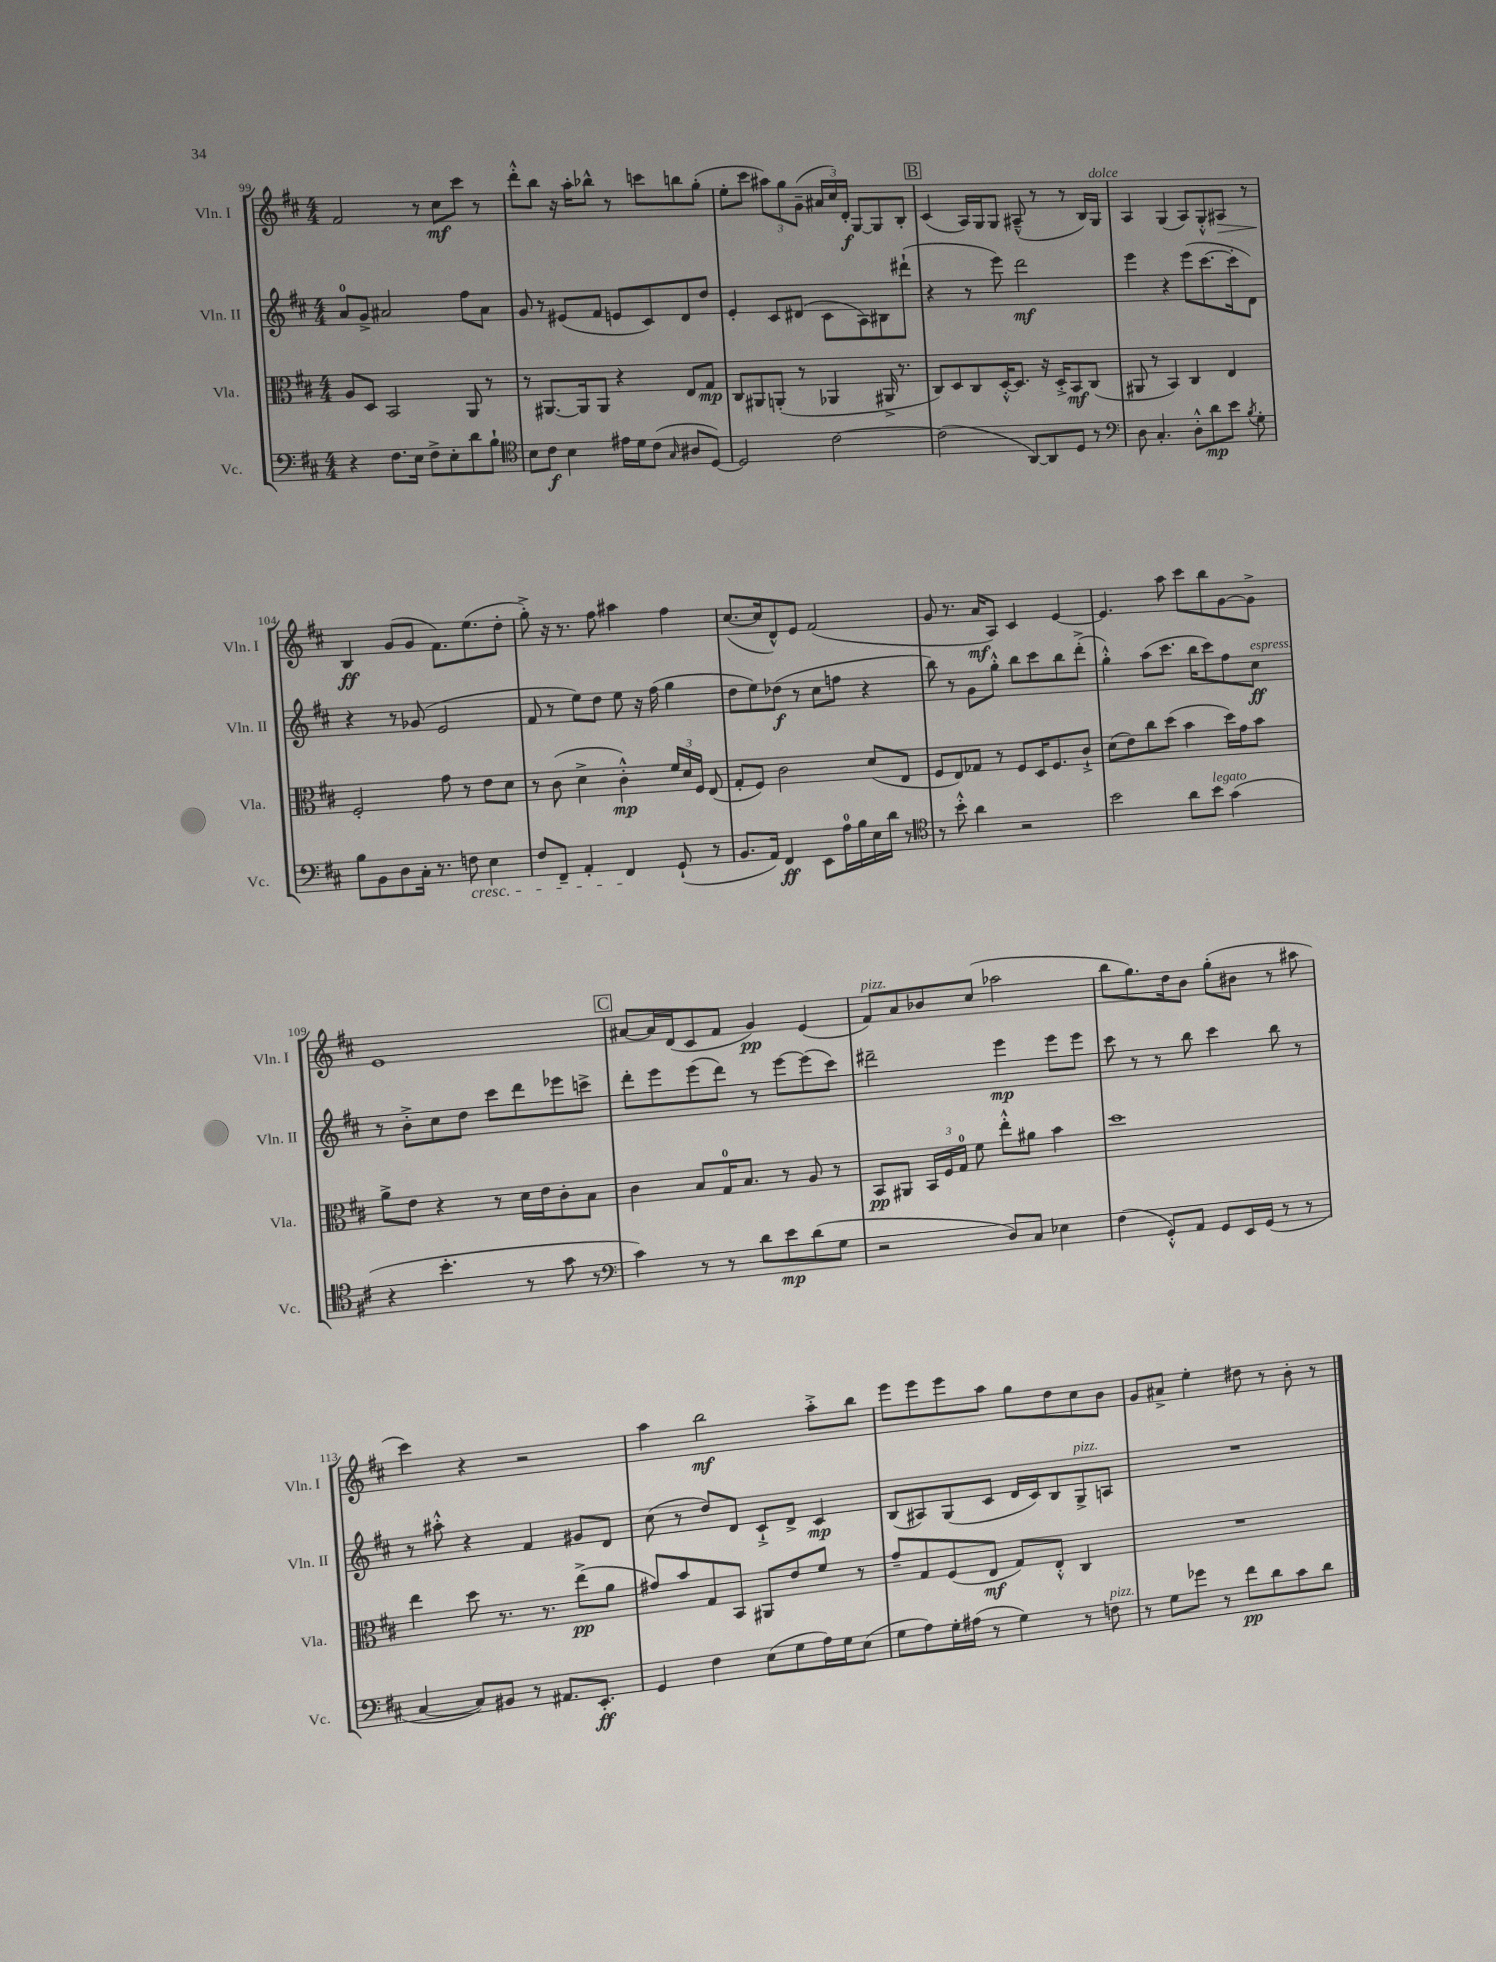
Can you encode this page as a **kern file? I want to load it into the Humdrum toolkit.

**kern	**dynam	**kern	**dynam	**kern	**dynam	**kern	**dynam
*part4	*part4	*part3	*part3	*part2	*part2	*part1	*part1
*staff4	*staff4	*staff3	*staff3	*staff2	*staff2	*staff1	*staff1
*I"Vc.	*	*I"Vla.	*	*I"Vln. II	*	*I"Vln. I	*
*I'Vc.	*	*I'Vla.	*	*I'Vln. II	*	*I'Vln. I	*
*clefF4	*	*clefC3	*	*clefG2	*	*clefG2	*
*k[f#c#]	*	*k[f#c#]	*	*k[f#c#]	*	*k[f#c#]	*
*M4/4	*	*M4/4	*	*M4/4	*	*M4/4	*
=99	=99	=99	=99	=99	=99	=99	=99
4r	.	8A/L	.	8a/L	.	2f#/	.
.	.	8D/J	.	8g^/J	.	.	.
8.F#\L	.	2BB/	.	2a#X/	.	.	.
16E\Jk	.	.	.	.	.	.	.
8F#^\L	.	.	.	.	.	8r	.
8E'\	.	.	.	.	.	8cc#\L	mf
8d\	.	8AA/	.	8ff#\L	.	8ccc#\J	.
8B`\J	.	8r	.	8a#\J	.	8r	.
=100	=100	=100	=100	=100	=100	=100	=100
*clefC4	*	*	*	*	*	*	*
8B\L	.	8r	.	8g/	.	8ddd'^^\L	.
8c#\J	f	[8.AA#X/L	.	8r	.	8bb\J	.
4B\	.	.	.	(8e#X/L	.	16r	.
.	.	16AA#/k]	.	.	.	16aa'\KL	.
.	.	8AA#/J	.	8f#/J	.	8bb-X^^\J	.
16e#X\LL	.	4r	.	8en/L	.	8r	.
16d\J	.	.	.	.	.	.	.
(8c#\J	.	.	.	8c#/)	.	8cccn\L	.
16qqG/	.	.	.	.	.	.	.
8A#X/L	.	8E/L	.	8d/	.	8bbn\	.
[8D/J)	.	8G/J	mp	8dd/J	.	(8gg'\J	.
=101	=101	=101	=101	=101	=101	=101	=101
2D/]	.	8C#/L	.	4e'/	.	8ee'\L	.
.	.	8AA#X/	.	.	.	8ccc#\J	.
.	.	(8AAn'/J	.	8c#/L	.	12aa#X\L)	.
.	.	.	.	.	.	12gg\	.
.	.	8r	.	(8d#X/J	.	.	.
.	.	.	.	.	.	(12g~\J	.
[2c#\	.	4AA-X/	.	8c#\L	.	24a#X/LL	.
.	.	.	.	.	.	24cc#/)	.
.	.	.	.	.	.	24d'/JJ	f
.	.	.	.	8A\)	.	[8G/L	.
.	.	16AA#X^/	.	8B#X\	.	8G/]	.
.	.	8.r	.	.	.	.	.
.	.	.	.	(8ddd#X`\J	.	8B'/J	.
!!LO:REH:place=s1:t=B
=102	=102	=102	=102	=102	=102	=102	=102
(2c#\]	.	8C#/L)	.	4r	.	(4c#/	.
.	.	8D/	.	.	.	.	.
.	.	8C#/	.	8r	.	16A/LL)	.
.	.	.	.	.	.	16G/J	.
.	.	[16D'^^/K	.	8eee\)	.	8G/J	.
.	.	8.D/J]	.	.	.	.	.
[8AA/L)	.	.	.	2ddd\	mf	(8A#X~^^/	.
8AA/]	.	16r	.	.	.	8r	.
.	.	16D'^/KL	.	.	.	.	.
8D/J	.	8BB/	mf	.	.	8r	.
8r	.	(8C#/J	.	.	.	16B/LL)	.
!	!	!	!	!	!	!LO:TX:a:i:t=dolce	!
.	.	.	.	.	.	16G/JJ	.
=103	=103	=103	=103	=103	=103	=103	=103
*clefF4	*	*	*	*	*	*	*
8D\	.	8AA#X/	.	4eee\	.	4A/	.
4.C#'/	.	8r	.	.	.	.	.
.	.	4BB/)	.	4r	.	(4G/	.
8D'^^\L	.	4C#/	.	(8eee\L	.	8A/L)	.
8d\	mp	.	.	[8.ccc#\	.	8G'^^/	.
!	!	!	!	!	!	!	!LO:HP:b
8e\J	.	4E/	.	.	.	8A#X/J	>
.	.	.	.	16ccc#'\k]	.	.	.
8qB/	.	.	.	.	.	.	.
8G'\	.	.	.	8d\J)	.	8r	.
!!LO:LB:g=z
=104	=104	=104	=104	=104	=104	=104	=104
8B\L	.	2F#'/	.	4r	.	4B/	ff
8BB\	.	.	.	.	.	.	.
8D\	.	.	.	8r	.	(8g/L	]
16C#'\Jk	.	.	.	(8g-X/	.	8g/J	.
8.r	.	.	.	.	.	.	.
.	.	8g\	.	2e/	.	8.f#\L)	.
!LO:TX:b:i:t=cresc.	!	!	!	!	!	!	!
8Fn\	.	8r	.	.	.	.	.
.	.	.	.	.	.	(8.ee\	.
4E\	.	8e\L	.	.	.	.	.
.	.	8d\J	.	.	.	8dd'\J	.
=105	=105	=105	=105	=105	=105	=105	=105
8F#/L	.	8r	.	8f#/	.	8gg'^\)	.
8FF#~/J	.	(8c#\	.	8r	.	16r	.
.	.	.	.	.	.	8.r	.
4AA'/	.	4d^\	.	8ee\L)	.	.	.
.	.	.	.	8dd\J	.	8ff#\	.
4FF#/	.	4c#'^^\)	mp	8ee\	.	4aa#X\	.
.	.	.	.	16r	.	.	.
.	.	.	.	(16ff#\	.	.	.
(8GG`/	.	24f#/LL	.	4gg\	.	4ff#\	.
.	.	24d/	.	.	.	.	.
.	.	24F#/JJ	.	.	.	.	.
8r	.	(8E/	.	.	.	.	.
=106	=106	=106	=106	=106	=106	=106	=106
8.BB/L	.	8G'/L	.	8dd\L	.	([8.cc#/L	.
.	.	8F#/J)	.	8ee\)	.	.	.
16AA/Jk)	.	.	.	.	.	16cc#/k]	.
4FF#/	ff	2c#\	.	(8dd-X\J	f	8d^^/)	.
.	.	.	.	8r	.	8e/J	.
8EE\L	.	.	.	8cc#\L	.	(2f#/	.
16A\L	.	.	.	8ffn\J	.	.	.
16B\	.	.	.	.	.	.	.
16E\	.	(8d/L	.	4r	.	.	.
16d\JJ	.	.	.	.	.	.	.
8r	.	8E/J	.	.	.	.	.
=107	=107	=107	=107	=107	=107	=107	=107
*clefC4	*	*	*	*	*	*	*
8r	.	8F#/L	.	8bb\)	.	8g/	.
8b'^^\	.	8E/)	.	8r	.	8.r	.
4a\	.	8G-X/J	.	8g\L	.	.	.
.	.	.	.	.	.	16a/KL	mf
.	.	8r	.	8gg'^^\J	.	8A/J)	.
2r	.	8F#/L	.	8bb\L	.	4c#/	.
.	.	16D/K	.	8ccc#\	.	.	.
.	.	8.F#/	.	.	.	.	.
.	.	.	.	8bb\	.	[4e/	.
.	.	8c#`^/J	.	(8ddd'^\J	.	.	.
=108	=108	=108	=108	=108	=108	=108	=108
2b\	.	(8d\L	.	4gg'^^\)	.	4.e/]	.
.	.	8e\)	.	.	.	.	.
.	.	8cc#\	.	(8aa\L	.	.	.
.	.	(8dd\J	.	8.ccc#\J	.	8aa\	.
8a\L	.	4b\	.	.	.	8ccc#\L	.
.	.	.	.	16bb\KL	.	.	.
!LO:TX:a:i:t=legato	!	!	!	!	!	!	!
8b\J	.	.	.	8ccc#\)	.	8bb\	.
(4g\	.	16dd\LL)	.	8ff#\	.	[8g\	.
.	.	16g\J	.	.	.	.	.
!	!	!	!	!LO:TX:a:i:t=espress.	!	!	!
.	.	8b\J	.	8cc#\J	ff	8g^\J]	.
!!LO:LB:g=z
=109	=109	=109	=109	=109	=109	=109	=109
4r	.	8a^\L	.	8r	.	1e	.
.	.	8e\J	.	8b'^\L	.	.	.
4.b'\	.	4r	.	8cc#\	.	.	.
.	.	.	.	8dd\J	.	.	.
.	.	8r	.	8ccc#\L	.	.	.
8r	.	16d\LL	.	8ddd\	.	.	.
.	.	16e\J	.	.	.	.	.
8g\	.	8c#'\	.	8eee-X\	.	.	.
8r	.	8B\J	.	8cccn^\J	.	.	.
!!LO:REH:place=s1:t=C
=110	=110	=110	=110	=110	=110	=110	=110
*clefF4	*	*	*	*	*	*	*
4c#\)	.	4c#\	.	8ddd'\L	.	[8a#X/L	.
.	.	.	.	8eee\	.	16a#/L]	.
.	.	.	.	.	.	(16d/J	.
8r	.	8B/L	.	(8eee\	.	8c#/	.
8r	.	16G/K	.	8ddd\J)	.	8f#/J	.
.	.	8.B/J	.	.	.	.	.
8d\L	.	.	.	8r	.	4g/)	pp
8e\	mp	8r	.	[8eee\L	.	.	.
(8d\	.	8A/	.	(8eee\]	.	(4e/	.
8G\J	.	8r	.	8ccc#\J)	.	.	.
=111	=111	=111	=111	=111	=111	=111	=111
!	!	!	!	!	!	!LO:TX:a:i:t=pizz.	!
2r	.	8BB/L	pp	2ddd#X~\	.	8f#/L)	.
.	.	8AA#X/J	.	.	.	8a/	.
.	.	24BB/LL	.	.	.	8b-X/	.
.	.	24F#/	.	.	.	.	.
.	.	24G/JJ	.	.	.	.	.
.	.	8f#\	.	.	.	(8cc#/J	.
8D/L)	.	8ee'^^\L	.	4eee\	mp	2aa-X\	.
8C#/J	.	8a#X\J	.	.	.	.	.
4E-X\	.	4b\	.	8eee\L	.	.	.
.	.	.	.	8eee\J	.	.	.
=112	=112	=112	=112	=112	=112	=112	=112
(4F#\	.	1dd	.	8ccc#\	.	8bb\L	.
.	.	.	.	8r	.	8.gg\)	.
8GG'^^/L)	.	.	.	8r	.	.	.
.	.	.	.	.	.	16dd\k	.
8AA/J	.	.	.	8bb\	.	8b\J	.
8GG/L	.	.	.	4ccc#\	.	(8gg'\L	.
16EE/L	.	.	.	.	.	8b#X\J	.
(16GG/JJ	.	.	.	.	.	.	.
8r	.	.	.	8bb\	.	8r	.
8r	.	.	.	8r	.	8aa#X\	.
!!LO:LB:g=z
=113	=113	=113	=113	=113	=113	=113	=113
[4C#/	.	4ee\	.	8r	.	4ccc#\)	.
.	.	.	.	8aa#X'^^\	.	.	.
8C#/L])	.	8dd\	.	4r	.	4r	.
8BB#X/J	.	8.r	.	.	.	.	.
8r	.	.	.	4f#/	.	2r	.
.	.	8.r	.	.	.	.	.
8.AA#X/L	.	.	.	.	.	.	.
.	.	(8ee^\L	pp	8g#X/L	.	.	.
8.EE'/J	ff	.	.	.	.	.	.
.	.	8a\J	.	8d/J	.	.	.
=114	=114	=114	=114	=114	=114	=114	=114
4GG/	.	8g#X/L)	.	(8cc#\	.	4aa\	.
.	.	8b/	.	8r	.	.	.
4F#\	.	8G/	.	8dd/L)	.	2bb\	mf
.	.	8BB/J	.	8d/J	.	.	.
(8E\L	.	8AA#X/L	.	8c#`^/L	.	.	.
8G\	.	8e/	.	8d^/J	.	.	.
16A\L)	.	8f#/J	.	4c#/	mp	8aa'^\L	.
16G\J	.	.	.	.	.	.	.
(8E\J	.	8r	.	.	.	8bb\J	.
=115	=115	=115	=115	=115	=115	=115	=115
8G\L	.	8g~/L	.	(8B/L	.	8eee\L	.
8A\)	.	8G/	.	8A#X/)	.	8eee\	.
16G'\L	.	(8F#/	.	(8G/	.	8eee\	.
(16A#X\JJ	.	.	.	.	.	.	.
8r	.	8E/J	mf	8c#/J	.	8aa\J	.
4G\)	.	8G/L)	.	16d/LL	.	8gg\L	.
.	.	.	.	16c#/J)	.	.	.
.	.	8E'^^/J	.	8B/	.	8dd\	.
!	!	!	!	!LO:TX:a:i:t=pizz.	!	!	!
8r	.	4C#/	.	8G^/	.	8cc#\	.
!LO:TX:a:i:t=pizz.	!	!	!	!	!	!	!
8Fn\	.	.	.	8An/J	.	8b\J	.
=116	=116	=116	=116	=116	=116	=116	=116
8r	.	1r	.	1r	.	8g/L	.
8G\L	.	.	.	.	.	8a#X^/J	.
8g-X\J	.	.	.	.	.	4ee'\	.
8r	.	.	.	.	.	.	.
8f#\L	pp	.	.	.	.	8dd#X\	.
8d\	.	.	.	.	.	8r	.
8c#\	.	.	.	.	.	8b'\	.
8d\J	.	.	.	.	.	8r	.
==	==	==	==	==	==	==	==
*-	*-	*-	*-	*-	*-	*-	*-
